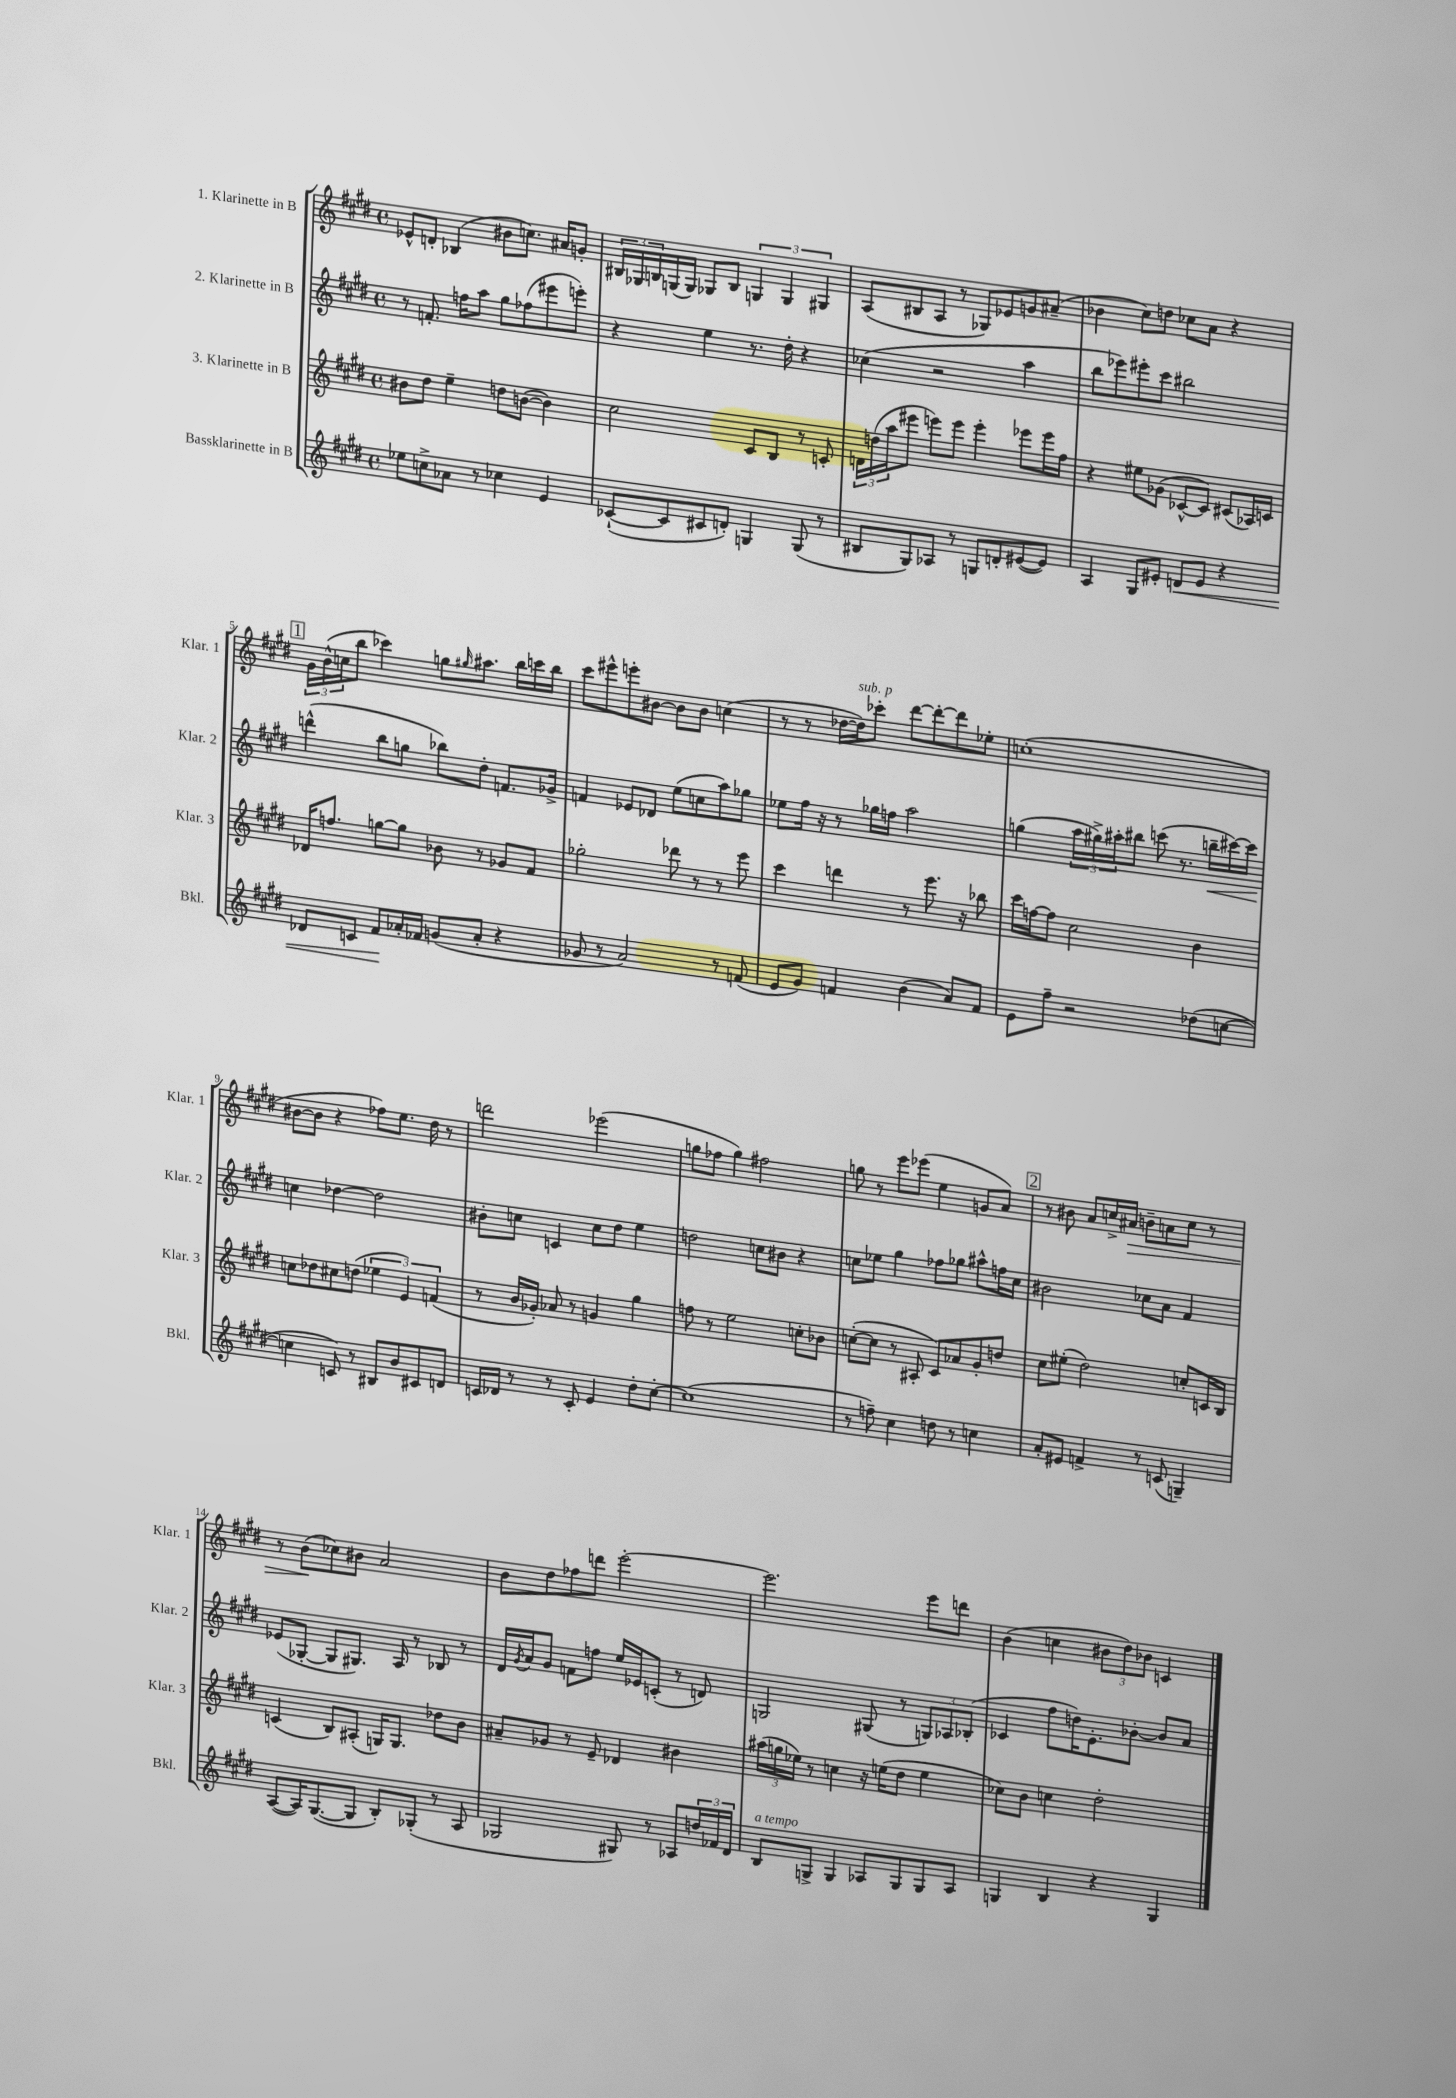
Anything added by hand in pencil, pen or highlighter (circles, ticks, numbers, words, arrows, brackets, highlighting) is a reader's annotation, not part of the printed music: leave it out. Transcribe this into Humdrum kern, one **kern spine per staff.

**kern	**kern	**kern	**kern
*staff4	*staff3	*staff2	*staff1
*clefG2	*clefG2	*clefG2	*clefG2
*k[f#c#g#d#]	*k[f#c#g#d#]	*k[f#c#g#d#]	*k[f#c#g#d#]
*M4/4	*M4/4	*M4/4	*M4/4
*met(c)	*met(c)	*met(c)	*met(c)
8ee-	8b#	8r	8e-^^
8cc^	8dd#	8.f'	8d'
8a-	4ee~	.	(4B-
.	.	16ff	.
8r	.	8aa	.
4cc-	8dd	8gg#	8b#
.	([8b	(8ff-	8.cc)
4e	4b])	8eee#	.
.	.	.	16a#
.	.	8eee')	8g'
=	=	=	=
([8c-`	2cc#	4r	24B#
.	.	.	24G-
.	.	.	24B
8c-]	.	.	(16G
.	.	.	16G)
8c#	.	4ee	8G-
8d')	.	.	8B
4G	8c#	8.r	6G
.	8B	.	.
.	.	.	6G
.	.	16dd#'	.
(8G	8r	4r	.
.	.	.	6G#
8r	8c'	.	.
=	=	=	=
8B#	24d	(4cc-	(8A
.	(24dd	.	.
.	24aa	.	.
8G#)	8eee#	.	8B#
8A-	8eee)	2r	8A
8r	8eee	.	8r
8G	4eee'	.	8G-)
8d'	.	.	8e-
([8e#	8eee-	4aa	8g
8e#])	16eee-	.	(8a#~
.	16ff#	.	.
=	=	=	=
4A	4r	8bb	4b-
.	.	8eee-)	.
8G#	8ee#	8eee#'	8cc#)
8e#'	(8g-	8ccc#	8dd
8d	[8c-^^	2bb#	8cc-
8e#	8c-])	.	8a
4r	(8c#	.	4r
.	16A-)	.	.
.	16c	.	.
=	=	=	=
8d-	16d-	(4ddd^^	24g#
.	.	.	(24b^^
.	8.ff	.	.
.	.	.	24cc
8c	.	.	8bb
8f#	[8gg	8bb	4ccc-)
16a-'	8gg]	8gg	.
16f-	.	.	.
(8g	8b-	8bb-)	8gg
.	.	.	16qqgg#
8a-'	8r	8dd#'	8.aa#
4r	8g-	8.f	.
.	.	.	16bb
.	8f#	.	16ccc
.	.	16g-^	16bb
=	=	=	=
8g-	2gg-'	4f	8ccc#
8r	.	.	8eee#^^
2a)	.	8e-	8eee'
.	.	8d-	[8b#
.	8ddd-	(8ee	8b#]
.	8r	8cc	8b#
8r	8r	8aa)	(4cc
(8f	8eee	8gg-	.
=	=	=	=
8e	4ccc#	8ee-	8r
8g#)	.	16ff#	8r
.	.	16r	.
4f	4ddd	8r	[16dd-
.	.	.	16dd-])
.	.	16gg-	8ccc-'
.	.	16ff	.
(4b	8r	2aa	[8ddd#
.	8.eee	.	8ddd#'_
8a)	.	.	8ddd#]
.	16r	.	.
8f	8bb-	.	8ee-'
=	=	=	=
8e	16ccc#	(4gg	(1cc'
.	[16ff	.	.
8ff#~	8ff]	.	.
2r	2cc#	24aa	.
.	.	24gg#^)	.
.	.	24aa#'	.
.	.	8bb#	.
.	.	(8ccc	.
.	.	8.r	.
(8dd-	4b	.	.
.	.	16bb~	.
[8cc	.	[16ccc#)	.
.	.	16ccc#]	.
=	=	=	=
4cc]	8cc	4cc	[8b#
.	8dd-	.	8b#]
8c)	8cc#	[4dd-	4r
8r	(8dd	.	.
8B#	6ee-	2dd-]	8ff-)
8b	.	.	8.ee
.	6e)	.	.
8c#	.	.	.
.	.	.	16dd#
.	(6f	.	.
8d	.	.	8r
=	=	=	=
16c	8r	8b#'	2ddd
16d-	.	.	.
8r	16b	8cc	.
.	16g-')	.	.
8r	8a-	4c	.
8c'	8r	.	.
4e	4g	8cc	(2eee-
.	.	8dd#	.
8dd#'	4gg#	4ee	.
[8cc#'	.	.	.
=	=	=	=
(1cc#]	8ff	2dd	8gg
.	8r	.	8ff-
.	2ee	.	4gg)
.	.	8cc	2ff#
.	.	8b#	.
.	8cc'	4r	.
.	8b-	.	.
=	=	=	=
8r	([8cc'	8cc	8gg
8ff~)	8cc]	8ee-	8r
4cc#	8r	4gg#	8eee
.	8A#'	.	(8eee-
8dd	8c#)	8ff-	4ee
8r	8a-	8gg-	.
4cc	8g#'	8aa#^^	8g
.	8dd	16ff	8a)
.	.	16cc	.
=	=	=	=
8a'	8cc#	2b#	8r
8e#	(8ee#'	.	8b#
4f^	2dd#)	.	8a
.	.	.	16cc^
.	.	.	16a#
8r	.	8cc-	8b~
(8c	.	8a	8a
4G~)	8cc'	4f#	8cc
.	16c	.	8r
.	16B	.	.
=	=	=	=
([8A	(4c	(8e-	8r
16A])	.	[8G-'	(8b
([8.G#	.	.	.
.	8B)	8G-]	8cc-)
8G#]	(8A#'	8.G#)	8b#
8B')	16G)	.	2a
.	8.G	16A	.
(8G-'	.	8r	.
8r	8dd-	8B-	.
8A	8b	8r	.
=	=	=	=
2G-	8a#~	16d#	8b
.	.	8qg#	.
.	.	16a	.
.	8g-	8g#	8dd#
.	8r	8f	8ff-
.	8e~	8ff	8ddd
8G#)	4d-	16ee	[2eee'
.	.	16e-	.
8r	.	(8c'	.
8A-	4b#	8r	.
24dd	.	8d)	.
24f-	.	.	.
24d#	.	.	.
=	=	=	=
8B	(24aa#	2G	2.eee]
.	24gg	.	.
.	24ee-)	.	.
8G^	8r	.	.
4G	4cc	.	.
8A-	16r	(8G#	.
.	(16ee	.	.
8G	8dd#	8r	.
8G	4ee	12G)	8eee
.	.	12A-	.
8A-	.	.	8ddd
.	.	(12B-'	.
=	=	=	=
4G	8cc-)	4c-	(4b
.	8b	.	.
4B	4cc	8ff#	4cc
.	.	16dd)	.
.	.	8.e'	.
4r	2dd#'	.	12b#
.	.	.	12dd#)
.	.	[8b-'	.
.	.	.	12b-
4G	.	8b-]	4c
.	.	8a	.
==	==	==	==
*-	*-	*-	*-
